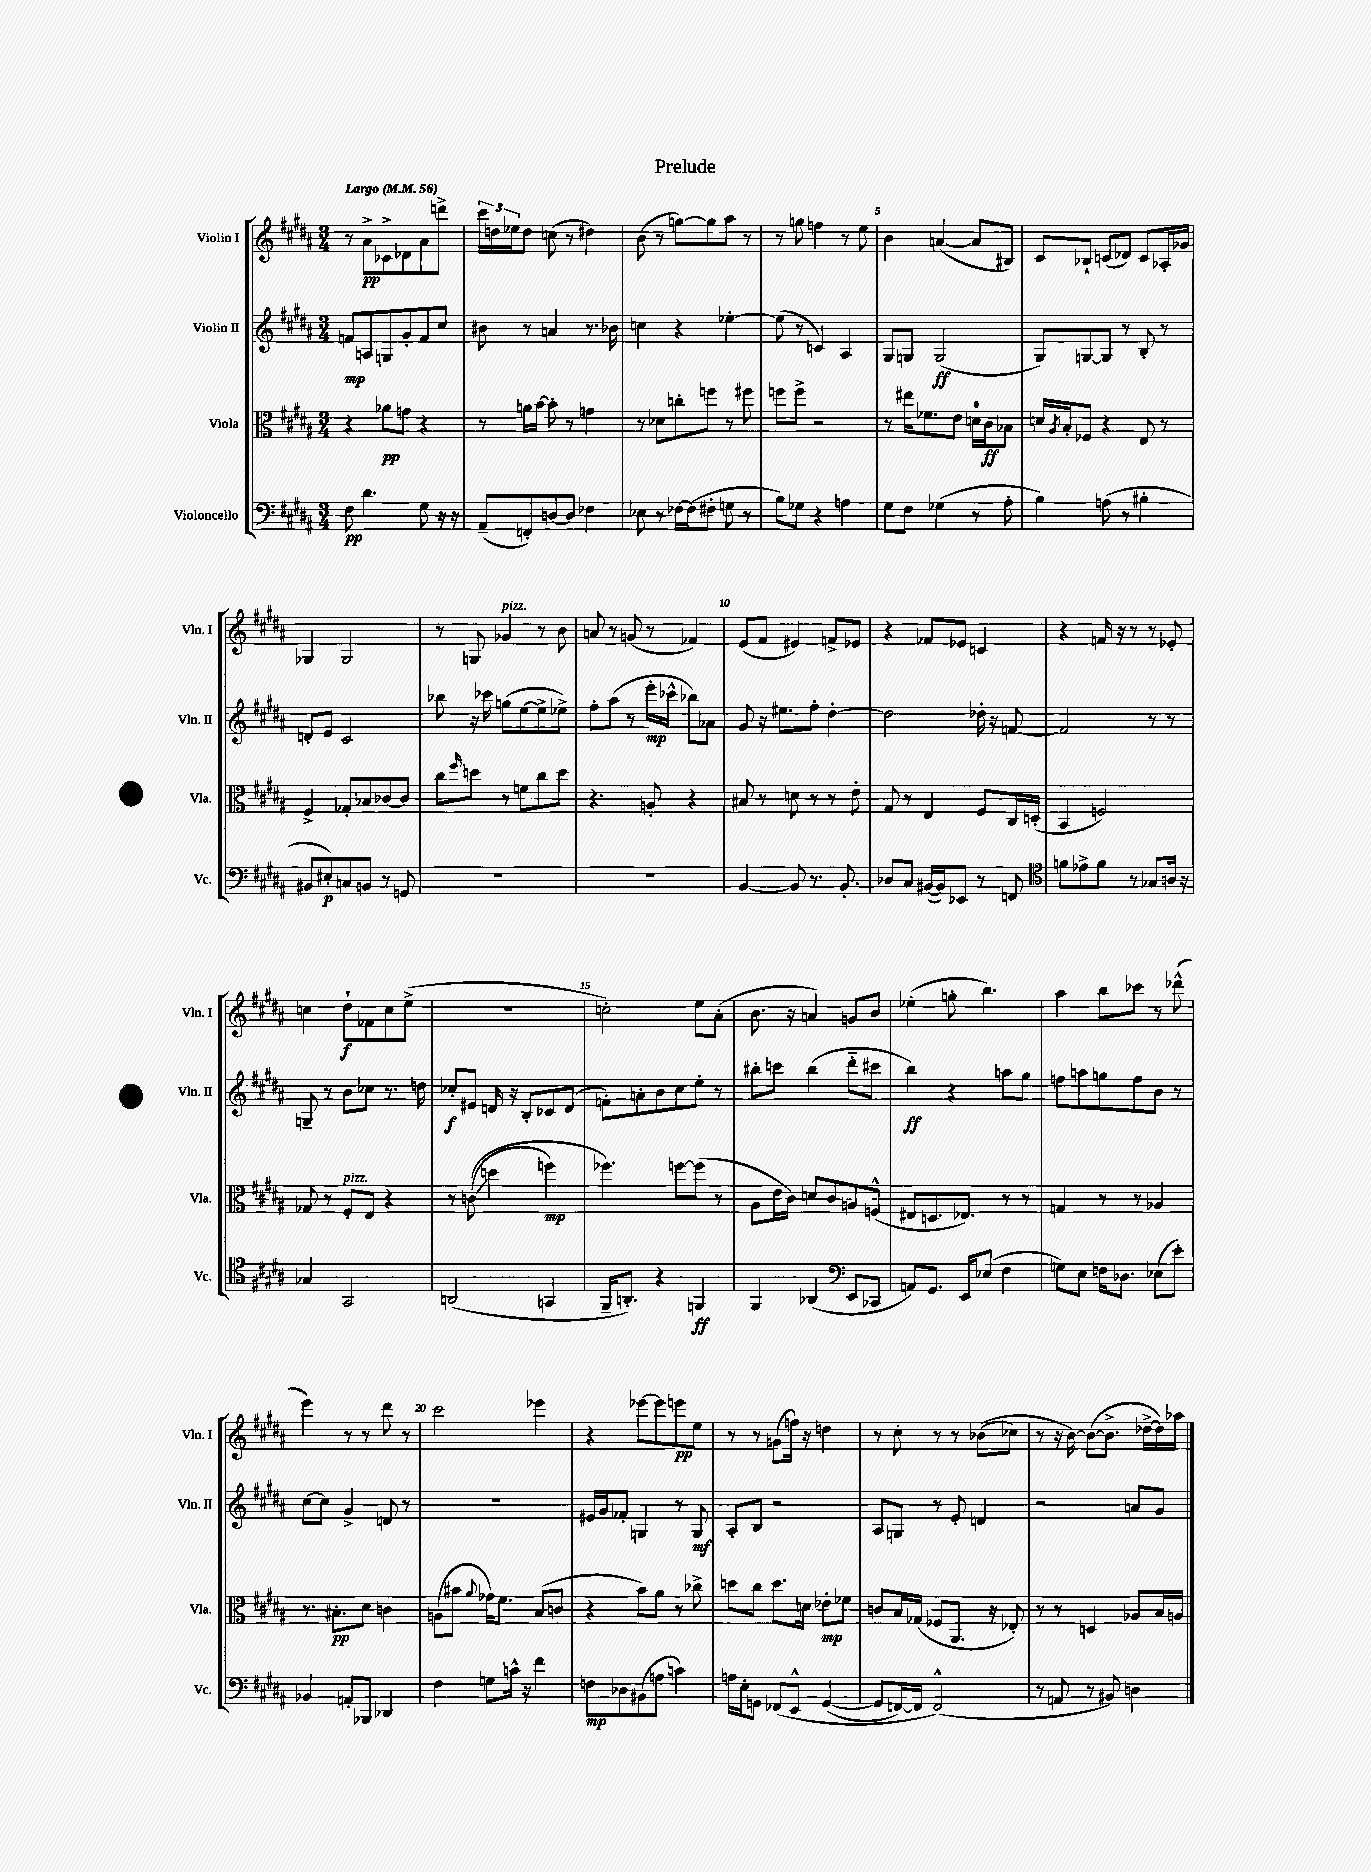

**kern	**kern	**kern	**kern
*staff4	*staff3	*staff2	*staff1
*clefF4	*clefC3	*clefG2	*clefG2
*k[f#c#g#d#a#]	*k[f#c#g#d#a#]	*k[f#c#g#d#a#]	*k[f#c#g#d#a#]
*M3/4	*M3/4	*M3/4	*M3/4
*MM56	*MM56	*MM56	*MM56
8F#\	4r	8f/L	8r
4.d#\	.	8A/	8a#^\L
.	8a-\L	8G/	8c-^\
.	8g\J	8g#'/	8d-\
8G#\	4r	8f/	8a#\
16r	.	8cc#/J	8ddd^\J
16r	.	.	.
=	=	=	=
(8AA#~/L	8r	8b#\	24ccc#\LL
.	.	.	24dd\
.	.	.	24ee-\J
8FF'/)	16a\LL	8r	8dd\J
.	[16b\JJ	.	.
[8D/	8b'\]	4a/	(8cc\
8D/]J	8r	.	8r
4F-\	4g\	8.r	4dd#\)
.	.	16b-\	.
=	=	=	=
8E-\	8r	4cc\	(8b\
8r	8d-\L	.	8r
[16F-\LL	8cc'\	4r	[8gg\L)
(16F-\]J	.	.	.
8F#'\J	8ff\J	.	8gg\]
8G\	8r	[4ee-'\	8aa#\J
8r	8ff#\	.	8r
=	=	=	=
8B\L)	8ff\L	(8ee-\]	8r
8G-\J	8ff^\J	8r	8gg\
4r	2r	4c/)	4ff\
4A\	.	4A#/	8r
.	.	.	8ee\
=	=	=	=
8G#\L	8r	8G#/L	4b\
8F#\J	16ee#\LK	8G/J	.
.	8.f-\	.	.
(4G-\	.	(2G/	([4a/
.	8e\J	.	.
8r	16d\LL	.	8a/]L
.	16c#\J	.	.
8A#'\	8B-\J	.	8B#/J)
=	=	=	=
4B\)	16d/LL	8G#/L)	8c#/L
.	8qA#/	.	.
.	16B'/J	.	.
.	8F-/J	[8G/	8B-`/J
(8A\	4r	8G/]J	(8c/L
8r	.	8r	8d-/J)
4B#'\	8E/	8B'/	8c/L
.	8r	8r	16A-'/L
.	.	.	16g-/JJ
=	=	=	=
8BB#/L	4F#^/	8d'/L	4G-/
8E#'/)	.	8e/J	.
8C/	8G-'/L	2c#/	2G-/
8BB/J	8B-/	.	.
8r	[8c-/	.	.
8GG/	8c-/]J	.	.
=	=	=	=
2.r	8cc#\L	8bb-\	8r
.	16qqff#/	.	.
.	8dd\J	16r	8G/
.	.	16ccc-\	.
.	8r	(8gg\L	4g-/
.	8f\L	[8ee\	.
.	8cc#\	8ee^\]	8r
.	8dd\J	8ee-^\J)	8b\
=	=	=	=
2.r	4.r	8ff#'\L	8a/
.	.	(8aa#\J	8r
.	.	8r	(8g/
.	8A'/	16eee'\LL	8r
.	.	16ccc-^^\JJ	.
.	4r	8bb-\L)	4f-/)
.	.	8a-\J	.
=	=	=	=
[4BB/	8B#/	8g#/	(8e/L
.	8r	16r	8f#/J
.	.	8.ee#\L	.
8BB/]	8d\	.	4e#/)
8.r	8r	8ff#'\J	.
.	8r	[4dd#'\	8f^/L
8.BB'/	.	.	.
.	8e'\	.	8e-/J
=	=	=	=
8D-/L	8G#/	2dd#\]	4r
8C#/J	8r	.	.
([16BB#/LL	4E/	.	8f-/L
16BB#/]J)	.	.	.
8EE-/J	.	.	8e-/J
8r	8F#/L	16dd-'\	4c/
.	.	16r	.
8FF/	16C#/L	[8f/	.
.	(16D'/JJ	.	.
=	=	=	=
*clefC4	*	*	*
8f\L	4BB/	2f/]	4r
8e-^\	.	.	.
8f\J	2F/)	.	16f/
.	.	.	16r
8r	.	.	8r
8G-/L	.	8r	8r
16A/Jk	.	8r	8e-'/
16r	.	.	.
=	=	=	=
4G-/	8G-/	8G~/	4cc\
.	8r	8r	.
2GG#/	8F#'/L	8b\L	8dd#`\L
.	8E/J	8cc-\J	8f-\
.	4r	8.r	8cc\
.	.	.	(8ee^\J
.	.	16dd\	.
=	=	=	=
(2AA/	8r	8cc-'/L	2.r
.	&((8c\	8e#/J	.
.	4dd\	16d/	.
.	.	16r	.
.	.	8B'/L	.
4GG/	4ff\)	8c-/	.
.	.	(8d/J	.
=	=	=	=
16FF#~/LK	4.ff-\&)	8f'\L)	2cc'\)
8.AA'/J)	.	.	.
.	.	8a'\	.
4r	.	8b\	.
.	[8ff\L	8cc#\	.
4FF/	(8ff\]J	8ee'\J	8ee\L
.	8r	8r	(8a#'\J
=	=	=	=
4FF#/	8A#\L	8bb#'\L	8.b\
.	16e\L	8ccc\J	.
.	16c#\JJ)	.	16r
(4AA-/	8d/L	(4bb#\	4a/)
.	8c#/	.	.
*clefF4	*	*	*
8EE/L	8A/	8ddd#'~\L	8g/L
8CC-/J	(8F^^/J	8ccc#\J	8b/J
=	=	=	=
8AA/L)	8E#/L	4bb\)	(4ee-'\
8.GG#/J	8.D/	.	.
.	.	4r	8gg'\
16EE/LK	8.E-/J)	.	.
(8E-/J	.	.	4.bb\)
4F#\	8r	8aa\L	.
.	8r	8gg#\J	.
=	=	=	=
8G\L)	4G/	8ff\L	4aa#\
8E\J	.	8aa\	.
16F\LK	8r	8gg\	8bb\L
8.D-\J	.	.	.
.	8r	8ff\	8ccc-\J
(8E-\L	4A-/	8b\J	8r
8e'\J)	.	8r	(8ddd-^^\
=	=	=	=
4BB-/	8.r	[8cc#\L	4eee\)
.	.	8cc#\]J	.
.	8.B#'\L	.	.
8AA'/L	.	4g#^/	8r
8BBB-/J	8d#\J	.	8r
4DD-/	4c\	8d/	8ddd#\
.	.	8r	8r
=	=	=	=
4F#\	(8A\L	2.r	2ccc#\
.	8b#\J	.	.
.	8qqa#/	.	.
8G\L	16g-\LK)	.	.
.	8.f#\J	.	.
16c^^\Jk	.	.	.
16r	.	.	.
4f#\	(8B/L	.	4eee-\
.	8c/J	.	.
=	=	=	=
8F\L	4r	16e#/LL	4r
.	.	16g#/J	.
8D-\	.	8f-'/J	.
(8BB#\	8b\L)	4G/	[8eee-\L
8A\J	8a#\J	.	8eee-\]
4c\)	8r	8r	8eee\
.	8cc-^\	8G/	8ee\J
=	=	=	=
16A\LL	8dd\L	8A#'/L	8r
16E'\J	.	.	.
8GG\J	8cc#\J	8B/J	8r
&(8FF-/L	8.dd\L	2r	(8g\L
8EE^^/J	.	.	16ff\Jk)
.	16d\Jk	.	16r
([4GG/	8e-'\L	.	4dd\
.	8f-\J	.	.
=	=	=	=
8GG/]L	8c/L	8A#/L	8r
[16FF/L)	16B/L	8G/J	8cc#'\
16FF/]JJ	(16G-/JJ	.	.
(2FF^^/&)	8F-/L	8r	8r
.	8.AA#/J	8e'/	8r
.	.	4d/	&((8b-\L
.	16r	.	.
.	8E-'/)	.	8cc-\J)
=	=	=	=
8r	8r	2r	8r
8AA/	8r	.	16r
.	.	.	[16b\&)
8r	4D/	.	(8b\_L
8BB#/)	.	.	8.b^\]J
4D\	8A-/L	8a/L	.
.	.	.	[16dd-^\LL
.	16B/L	8g#/J	16dd-\])
.	16A/JJ	.	16aa-\JJ
==	==	==	==
*-	*-	*-	*-
